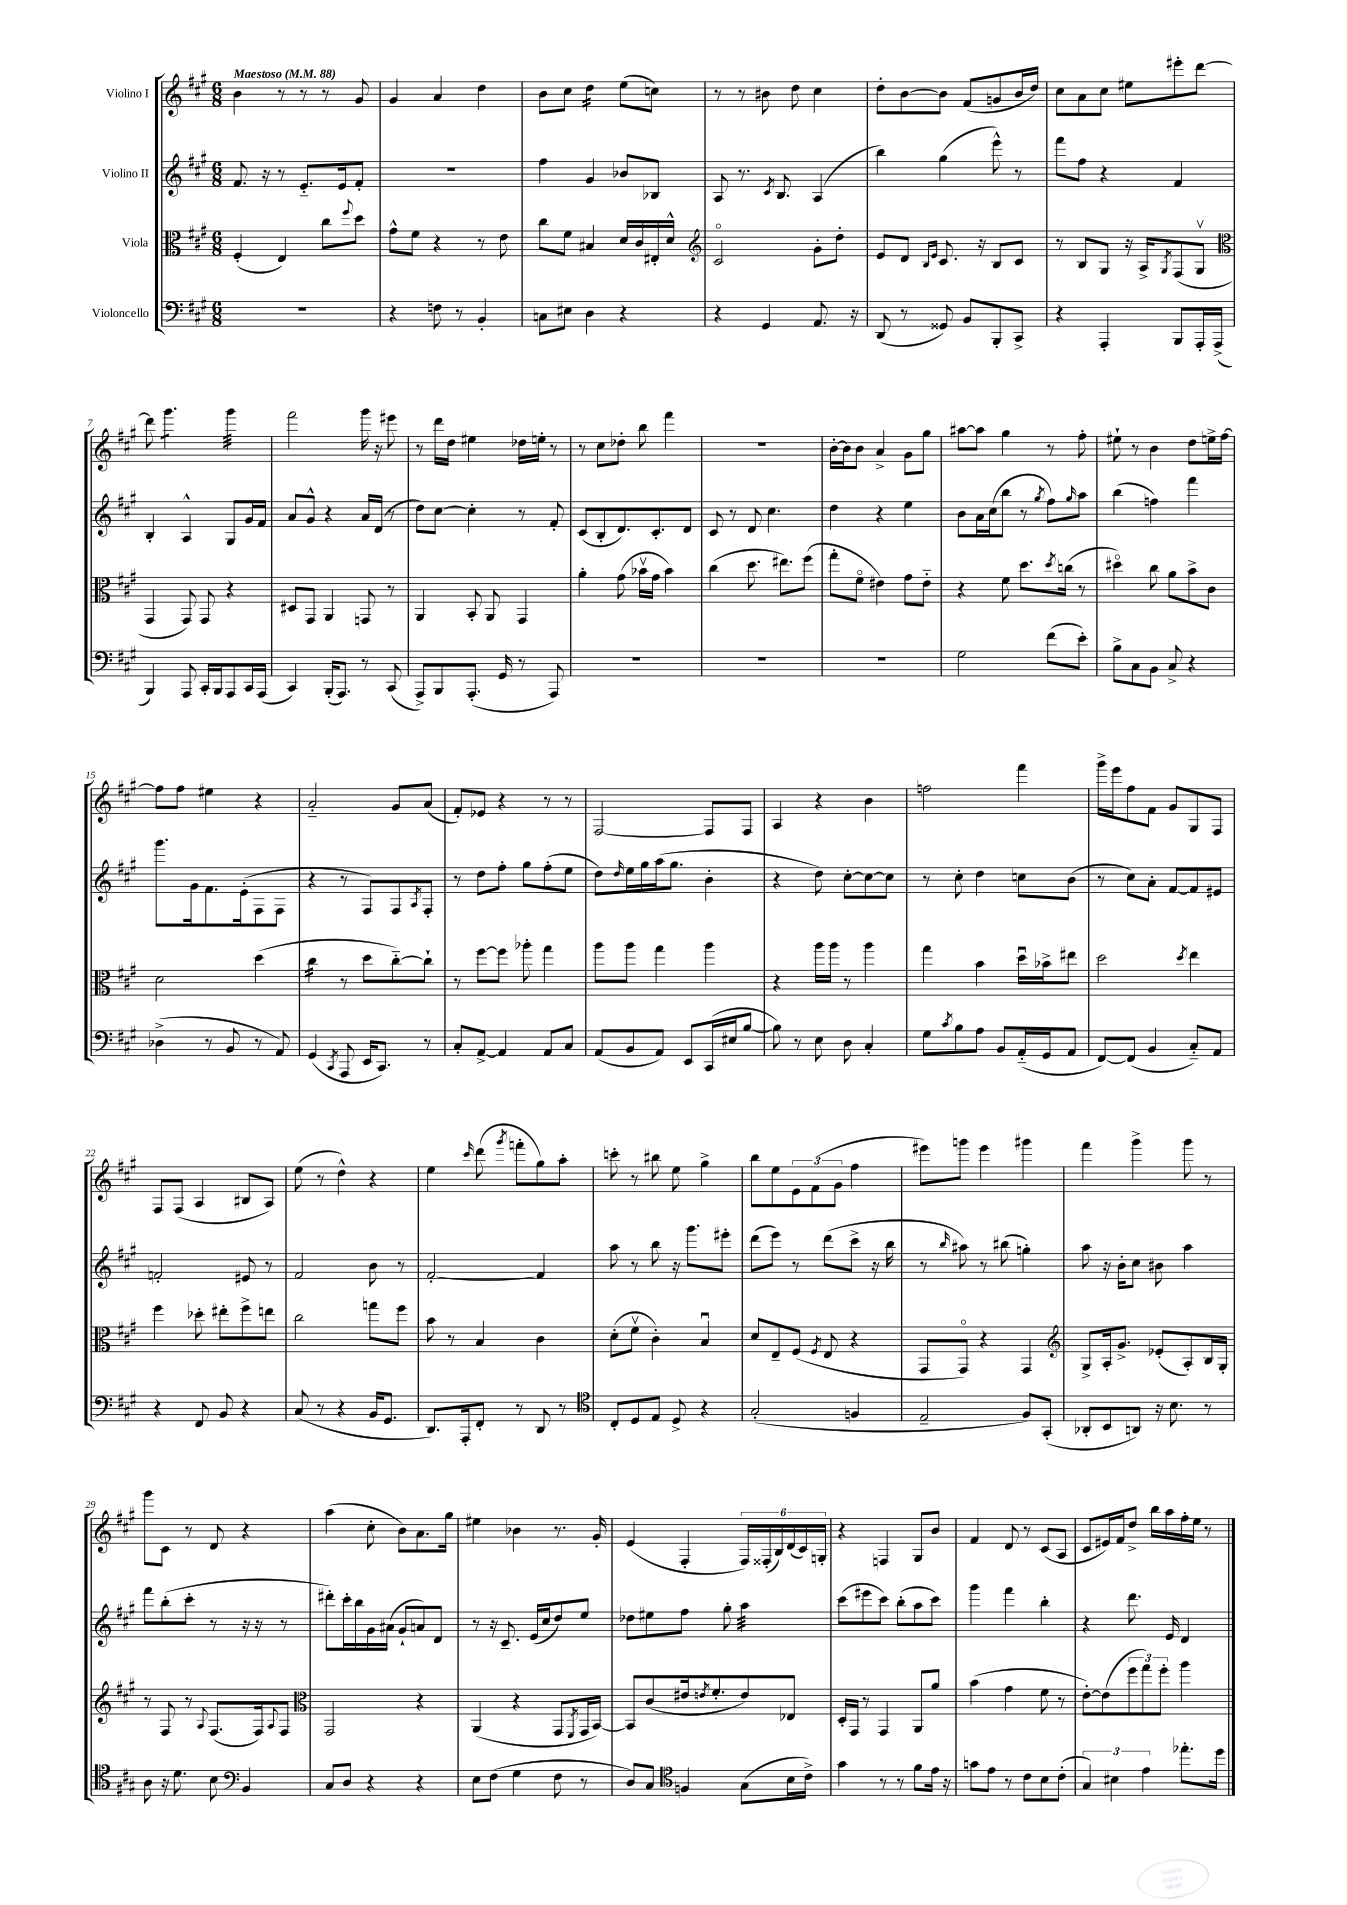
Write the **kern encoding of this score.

**kern	**kern	**kern	**kern
*staff4	*staff3	*staff2	*staff1
*clefF4	*clefC3	*clefG2	*clefG2
*k[f#c#g#]	*k[f#c#g#]	*k[f#c#g#]	*k[f#c#g#]
*M6/8	*M6/8	*M6/8	*M6/8
*MM88	*MM88	*MM88	*MM88
2.r	(4F#'/	8.f#/	4b\
.	.	16r	.
.	4E/)	8r	8r
.	.	8.e'~/L	8r
.	8cc#\L	.	8r
.	.	16e/k	.
.	8qqff#/	.	.
.	8dd\J	8f#'/J	8g#/
=	=	=	=
4r	8g#^^\L	2.r	4g#/
.	8f#\J	.	.
8F\	4r	.	4a/
8r	.	.	.
4BB'/	8r	.	4dd\
.	8e\	.	.
=	=	=	=
8C\L	8cc#\L	4ff#\	8b\L
8E#\J	8f#\J	.	8cc#\J
4D\	4B#/	4g#/	4dd\
4r	16d/LL	8b-/L	(8ee\L
.	16c#/	.	.
.	16E#'/	8B-/J	8cc\J)
.	16d^^/JJ	.	.
=	=	=	=
*	*clefG2	*	*
4r	2c#o/	8A/	8r
.	.	8.r	8r
4GG#/	.	.	8b#\
.	.	8qc#/	.
.	.	8.B/	.
.	.	.	8dd\
8.AA/	8g#'\L	(4A/	4cc#\
.	8dd'\J	.	.
16r	.	.	.
=	=	=	=
(8DD/	8e/L	4bb\)	8dd'\L
8r	8d/J	.	[8b\
.	16qqB/LL	.	.
.	16qqe/JJ	.	.
8GG##/)	8.c#/	(4gg#\	8b\]J
8BB/L	.	.	(8f#/L
.	16r	.	.
8BBB'/	8B/L	8eee^^\)	8g/
8CC#^/J	8c#/J	8r	16b/L
.	.	.	16dd/JJ)
=	=	=	=
4r	8r	8fff#\L	8cc#\L
.	8B/L	8ff#\J	8a\
4AAA'/	8G#/J	4r	8cc#\J
.	16r	.	8ee#\L
.	16A^/LK	.	.
.	8qG#/	.	.
8BBB/L	(8F#/	4f#/	8eee#'\
16AAA'/L	8G#v/J	.	[8ddd\J
(16AAA^/JJ	.	.	.
=	=	=	=
*	*clefC3	*	*
4BBB/)	4GG#/	4B'/	8ddd\]
.	.	.	4.ggg#\
8AAA/	8GG#/)	4A^^/	.
16CC#'/LL	8GG#/	.	.
16BBB/J	.	.	.
8AAA/	4r	8G#/L	4ggg#\
16CC#/L	.	16g#/L	.
(16AAA/JJ	.	16f#/JJ	.
=	=	=	=
4CC#/)	8D#/L	8a/L	2fff#\
.	8GG#/J	8g#^^/J	.
(16BBB'/LK	4AA/	4r	.
8.AAA/J)	.	.	.
8r	8GG/	16a/LL	16ggg#\
.	.	(16d/JJ	16r
(8CC#/	8r	8r	8eee#\
=	=	=	=
8AAA^/L)	4AA/	8dd\L)	8r
8BBB/	.	[8cc#\J	16ddd\LL
.	.	.	16dd\JJ
(8.AAA'/J	8BB'/	4cc#'\]	4ee#\
.	8AA/	.	.
16GG#/	.	.	.
8r	4GG#/	8r	16dd-\LL
.	.	.	16ee'\JJ
8AAA/)	.	8f#'/	8r
=	=	=	=
2.r	4a'\	(8c#/L	8r
.	.	8B'/	8cc#\L
.	(8g#\	8.d/)	8dd-'\J
.	16b-v\LL	.	8bb\
.	16g#\JJ	8.c#'/	.
.	4b-\)	.	4fff#\
.	.	8d/J	.
=	=	=	=
2.r	(4cc#\	8c#/	2.r
.	.	8r	.
.	8.dd\	8d/	.
.	.	4.cc#\	.
.	8.ee#\L)	.	.
.	(8ff#\J	.	.
=	=	=	=
2.r	8gg#'\L	4dd\	[16b'\LL
.	.	.	16b\]J
.	8f#o\J	.	8b\J
.	4e#\)	4r	4a^/
.	8g#\L	4ee\	8g#\L
.	8e#'~\J	.	8gg#\J
=	=	=	=
2G#\	4r	8b\L	[8aa#\L
.	.	16a\L	8aa#\]J
.	.	(16cc#\J	.
.	8f#\	8bb\J	4gg#\
.	8.dd\L	8r	.
.	.	8qgg#/	.
(8f#\L	.	8ff#\L)	8r
.	8qdd/	.	.
.	(16cc\Jk	.	.
.	.	16qqgg#/	.
8e'\J)	8r	8aa\J	8ff#'\
=	=	=	=
8B^\L	4dd#o\)	(4bb\	8ee#`\
8C#\	.	.	8r
8BB\J	8cc#\	4ff\)	4b\
8C#^/	8a\L	.	.
4r	8b^\	4fff#\	8dd\L
.	8c#\J	.	16ee^\L
.	.	.	[16ff#\JJ
=	=	=	=
(4D-^\	2d\	8.ggg#\L	8ff#\]L
.	.	.	8ff#\J
.	.	16g#\k	.
8r	.	8.f#\	4ee#\
8BB/	.	.	.
.	.	(16e'\k	.
8r	(4dd\	8F#\	4r
8AA/)	.	8F#\J	.
=	=	=	=
(4GG#/	4cc#\	4r	2a'~/
8qCC#/	.	.	.
8AAA/	8r	8r	.
16EE/LK	8dd\L	8F#/L)	.
8.CC#/J)	.	.	.
.	[8cc#'~\)	8F#/	8g#/L
.	.	8qA/	.
8r	8cc#`\]J	8F#'/J	(8a/J
=	=	=	=
8C#'/L	8r	8r	8f#'/L)
[8AA^/J	[8ff#\L	8dd\L	8e-/J
4AA/]	8ff#\]J	8ff#'\J	4r
.	8aa-'\	8gg#\L	.
8AA/L	4gg#\	(8ff#'\	8r
8C#/J	.	8ee\J	8r
=	=	=	=
(8AA/L	8aa\L	8dd\L)	[2F#/
.	.	16qqdd/	.
8BB/	8aa\J	16ee\L	.
.	.	16gg#\	.
8AA/J)	4gg#\	(16aa\J	.
.	.	8.gg#\J	.
8EE/L	.	.	.
(16CC#/L	4aa\	4b'\	8F#/]L
16E#/J	.	.	.
[8B/J	.	.	8F#/J
=	=	=	=
8B\])	4r	4r	4A/
8r	.	.	.
8E\	16aa\LL	8dd\)	4r
.	16aa\JJ	.	.
8D\	8r	[8cc#'\L	.
4C#'/	4aa\	8cc#\_	4b\
.	.	8cc#\]J	.
=	=	=	=
8G#\L	4gg#\	8r	2ff\
8qc#/	.	.	.
8B\	.	8cc#'\	.
8A\J	4b\	4dd\	.
8BB/L	.	.	.
(16AA'~/L	16ddu\LL	8cc\L	4fff#\
16GG#/J	16b-^\J	.	.
8AA/J	8ee#\J	(8b\J	.
=	=	=	=
[8FF#/L)	2dd\	8r	16ggg#^\LL
.	.	.	16eee\J
(8FF#/]J	.	8cc#\L)	8ff#\
4BB/	.	8a'\J	8f#\J
.	.	[8f#/L	8g#/L
.	8qdd/	.	.
8C#'~/L)	4ee\	8f#/]	8G#/
8AA/J	.	8e#/J	8F#/J
=	=	=	=
4r	4ff#\	2f'/	8F#/L
.	.	.	(8F#/J
8FF#/	8dd-'\	.	4A/
8BB/	8ee#'\L	.	.
4r	8ff#^\	8e#/	8B#/L
.	8ee\J	8r	8A/J)
=	=	=	=
(8C#/	2cc#\	2f#/	(8ee\
8r	.	.	8r
4r	.	.	4dd^^\)
16BB/LK	8gg\L	8b\	4r
8.GG#/J	.	.	.
.	8ff#\J	8r	.
=	=	=	=
8.DD/L)	8b\	[2f#'/	4ee\
.	8r	.	.
16AAA'/k	.	.	.
.	.	.	16qqccc#/
8FF#'/J	4B/	.	(8ddd\
.	.	.	8qggg#/
8r	.	.	8fff'\L
8DD/	4c#\	4f#/]	8gg#\)
8r	.	.	8aa'\J
=	=	=	=
*clefC4	*	*	*
8C#'/L	(8d'\L	8aa\	8ccc'\
8D/	8f#v\J	8r	8r
8E/J	4c#'\)	8bb\	8bb#\
8D^/	.	16r	8ee\
.	.	8.ggg#\L	.
4r	4Bu/	.	4gg#^\
.	.	8eee#'\J	.
=	=	=	=
(2G#'/	8d/L	(8ddd\L	8bb\L
.	8E~/	8eee\J)	8ee\
.	(8F#/J	8r	12e\
.	.	.	(12f#\
.	8qF#/	.	.
.	8E/	(8ddd\L	.
.	.	.	12g#\J
4F/	4r	8ccc#^\J	4ff#\
.	.	16r	.
.	.	16bb\	.
=	=	=	=
2E~/	8GG#/L	8r	8eee#\L)
.	.	16qqbb/	.
.	8GG#o/J)	8aa#\)	8ggg\J
.	4r	8r	4eee#\
.	.	(8bb#\	.
8F#/L)	4GG#/	4gg'\)	4ggg#\
(8GG#'/J	.	.	.
=	=	=	=
*	*clefG2	*	*
8AA-'/L	8G#^/L	8aa\	4fff#\
8BB/	16A'/k	16r	.
.	8.g#^/J	16b'\LK	.
8AA/J)	.	8cc#\J	4ggg#^\
16r	(8e-'/L	8b#\	.
8.B\	.	.	.
.	8A'/)	4aa\	8ggg#\
8r	16B/L	.	8r
.	16G#'/JJ	.	.
=	=	=	=
8A\	8r	8fff#\L	8ggg#\L
16r	8F#/	(8bb'\	8c#\J
8.d\	.	.	.
.	8r	8ccc#'\J	8r
.	8qqA/	.	.
8B\	(8.F#/L	8r	8d/
*clefF4	*	*	*
4BB/	.	16r	4r
.	16F#/k)	16r	.
.	8qqA/	.	.
.	8F#/J	8r	.
=	=	=	=
*	*clefC3	*	*
8C#/L	2GG#/	8ddd#'\L)	(4aa\
8D/J	.	16ccc#'\L	.
.	.	16bb\	.
4r	.	16g#\	8cc#'\
.	.	(16a#\JJ	.
.	.	8g#`/L	8b\L)
4r	4r	8a/)	8.a\
.	.	8d/J	.
.	.	.	16gg#\Jk
=	=	=	=
8E\L	(4AA/	8r	4ee#\
(8F#\J	.	16r	.
.	.	8.c#~/	.
4G#\	4r	.	4b-\
.	.	(16e/LL	.
.	.	16cc#/J	.
8F#\	8GG#/L	8dd/)	8.r
.	8qFF#/	.	.
8r	16GG#/L	8ee/J	.
.	[16BB/JJ)	.	16g#'/
=	=	=	=
8D/L)	8BB/]L	8dd-\L	(4e/
8C#/J	(8c#/	8ee#\	.
*clefC4	*	*	*
4F/	16e#/k	8ff#\J	4F#'/
.	8qe/	.	.
.	8.f#'/	.	.
.	.	8gg#'\	.
(8G#\L	8e/)	4aa\	24F#/LL)
.	.	.	(24F##'/
.	.	.	24B/)
16B\L	8E-/J	.	(24d/
.	.	.	24c#/)
16c#^\JJ)	.	.	.
.	.	.	24G'/JJ
=	=	=	=
4g#\	16D'/LL	(8ccc#\L	4r
.	16GG#/JJ	.	.
.	8r	8eee#\	.
8r	4GG#/	8ccc#\J)	4F/
8r	.	(8bb'\L	.
8f#\L	8AA/L	8aa\	8G#/L
16e\Jk	8a/J	8ccc#\J)	8b/J
16r	.	.	.
=	=	=	=
8g\L	(4b\	4ggg#\	4f#/
8e\J	.	.	.
8r	4g#\	4fff#\	8d/
8c#\L	.	.	8r
8B\	8f#\	4bb'\	(8c#/L
(8c#'\J	8r	.	8A/J
=	=	=	=
6G#/)	[8e'\L)	4r	8c#/L
.	(8e\]	.	16e#/L)
6B#\	.	.	.
.	.	.	16f#/J
.	12ff#\	8.ddd\	8dd^/J
6e\	12gg#\)	.	.
.	.	.	16bb\LL
.	12ff#'\J	.	.
.	.	16e/	16aa\
8.ee-'\L	4aa\	4d/	16ff#'\
.	.	.	16ee\JJ
.	.	.	8r
16dd\Jk	.	.	.
==	==	==	==
*-	*-	*-	*-
